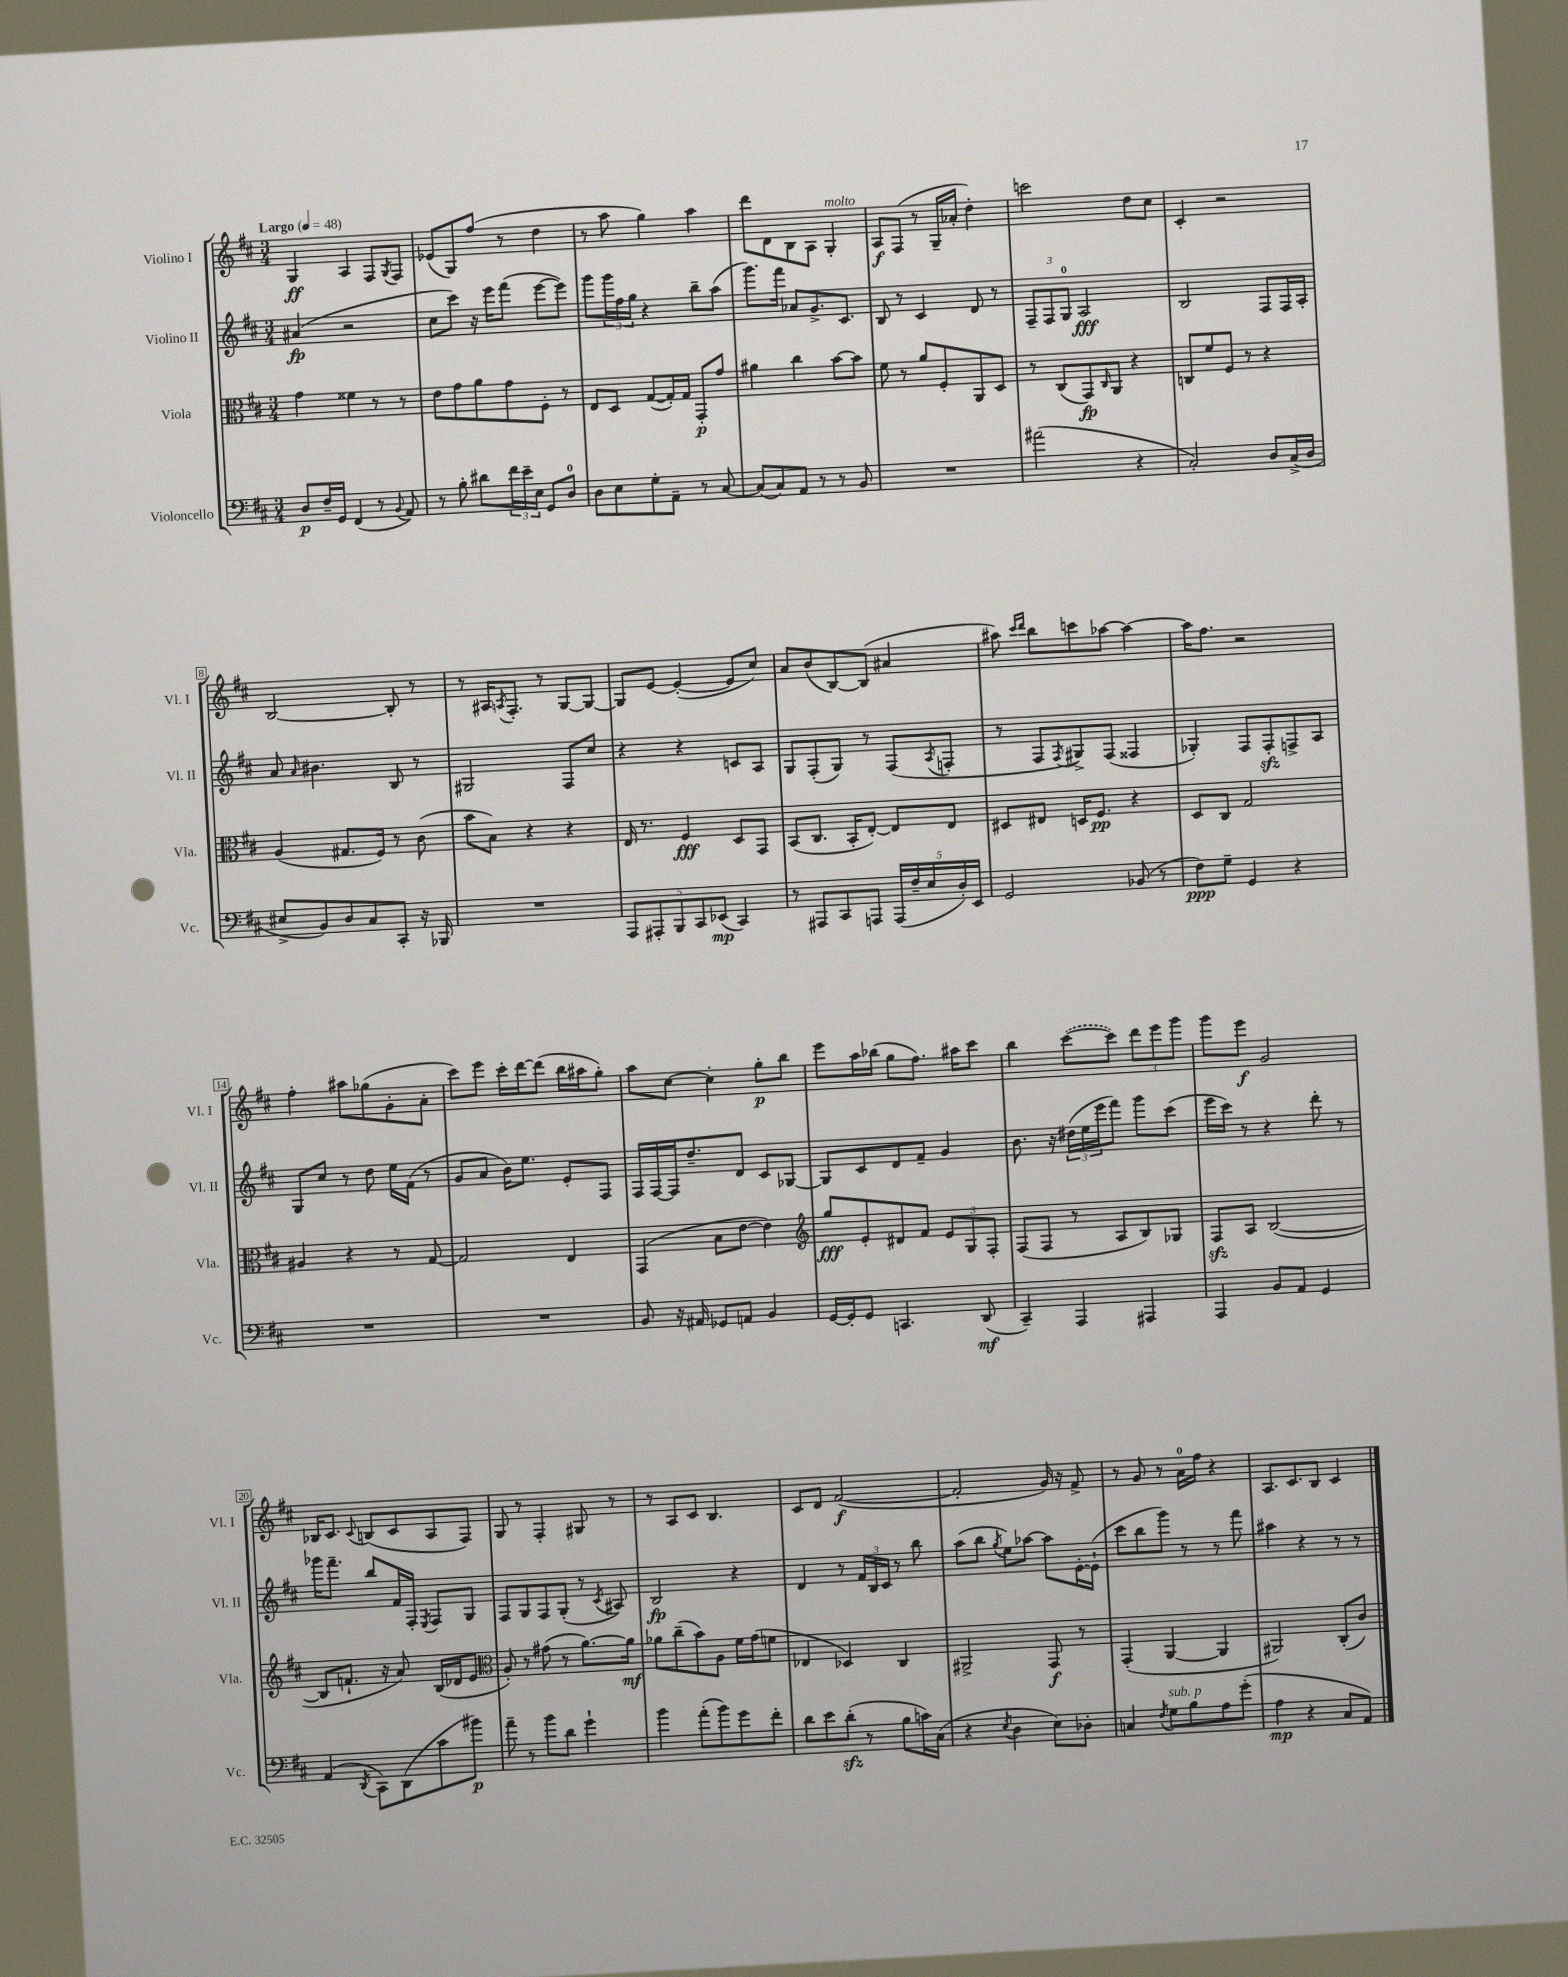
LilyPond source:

<<
\new StaffGroup <<
\new Staff = "s0" \with { instrumentName = "Violino I" shortInstrumentName = "Vl. I" } {
    \clef treble \key d \major \numericTimeSignature \time 3/4 \tempo "Largo" 4 = 48
    g4\ff a4 fis8 \acciaccatura { g8 } fis8 |
    ees'8( g8) fis''8( r8 d''4 |
    r8 a''8 g''4) a''4 |
    d'''8 d'8 b8 a8 g4-.^\markup { \italic "molto" } |
    a8\f fis8( r8 g16-- aes'16-. d''4-.) |
    c'''2 d''8 cis''8 |
    cis'4-. r2 |
    b2~ b8-. r8 |
    r8 ais16 \acciaccatura { a8 } fis8.-. r8 g8~ g8~ |
    g8 e'8~ e'4~-.( e'8 cis''8) |
    a'8 b'8( b8~) b8( ais'4 |
    ais''8) \grace { cis'''16 d'''16 } b''8 c'''8 aes''8~ aes''4~ |
    aes''16 fis''8. r2 |
    fis''4-. ais''8 ges''8( g'8-. a'8-. |
    cis'''8) e'''8 cis'''16-. d'''16~ d'''8( b''16 ais''16 g''8-.) |
    a''8 cis''8~ cis''4-. g''8-.\p b''8 |
    e'''8 a''16 bes''16( g''8 fis''8.) ais''16 cis'''8 |
    b''4 \once \slurDashed cis'''8~( cis'''8) \tuplet 3/2 { d'''8 e'''8 g'''8 } |
    g'''8 e'''8\f g'2 |
    bes16 cis'8. \appoggiatura { cis'8 } b8( cis'8 a8 fis8) |
    g8 r8 fis4-. gis8 r8 |
    r8 a8 cis'8 b4. |
    cis'8 d'8 fis'2~\f( |
    fis'2-. g'16) r16 fis'8-> |
    r8 g'8 r8 a'16-0 fis''16 r4 |
    a8. cis'8. b8 cis'4 \bar "|." |
}
\new Staff = "s1" \with { instrumentName = "Violino II" shortInstrumentName = "Vl. II" } {
    \clef treble \key d \major \numericTimeSignature \time 3/4
    ais'4\fp( r2 |
    cis''8 cis'''8) r16 e'''16 fis'''8( e'''8~ e'''8) |
    g'''8 \tuplet 3/2 { g'''16 fis''16 g''16 } r4 b''8-- a''8( |
    g'''8.) fis'''16 aes'8 g'8.-> cis'8. |
    b8 r8 cis'4 d'8 r8 |
    \tuplet 3/2 { fis8-- fis8 g8-0 } a2\fff |
    b2 fis8 fis16 a16-. |
    a'8 \grace { a'16 } bis'4. b8 r8 |
    gis2 fis8 cis''8 |
    r4 r4 c'8 a8 |
    g8 fis8-.( g8) r8 fis8( \acciaccatura { a8 } f8-. |
    r8 fis8 \acciaccatura { fis8 } gis8->) fis8( fisis4 |
    ges4-.) fis8 fis8-.\sfz f8-> a8 |
    g8 cis''8 r8 d''8 e''16 fis'16( r8 |
    g'8 a'8 b'16) e''8. e'8-. fis8 |
    fis16 fis16~ fis16 d''8.-- d'8 cis'8 ges8~ |
    ges8 cis'8 d'8 fis'8-- g'4 |
    b'8. r16 \tuplet 3/2 { dis''16( e''16 e'''16 } fis'''8) g'''8 cis'''8( |
    e'''16 cis'''16) r8 r4 d'''8-. r8 |
    ges'''16 fis'''8.-- b''8 fis'16 fis16-. \acciaccatura { e8 } fis8 g8 |
    fis8 g8 fis8 g8-.( r8 \acciaccatura { cis'8 } ais8) |
    b2\fp r4 |
    d'4 r8 \tuplet 3/2 { fis'16 b16 cis'16 } r8 b''8 |
    a''8( b''8 \acciaccatura { g''8 } e''8) aes''8~ aes''8 e'16~-. e'16-!( |
    cis'''8 b''8 g'''8) r8 r8 fis'''8 |
    ais''4 r4 r8 r8 \bar "|." |
}
\new Staff = "s2" \with { instrumentName = "Viola" shortInstrumentName = "Vla." } {
    \clef alto \key d \major \numericTimeSignature \time 3/4
    g'4 fisis'4 r8 r8 |
    e'8 g'8 a'8 g'8 fis8-. r8 |
    e8 d8 g8~( g16-.) g16 g,8-.\p g'8 |
    ais'4 cis''4 b'8~ b'8 |
    fis'8 r8 a'8 fis8-. a,8 d8 |
    r8 cis8( g,8\fp) \grace { cis16 } a,8 r4 |
    c8 fis'8 fis8 r8 r4 |
    a4( gis8. fis16) r8 cis'8( |
    b'8 b8) r4 r4 |
    e16 r8. fis4\fff d8 g,8 |
    b,8( cis8. b,16-. e8~-.) e8 e8 |
    dis8 eis8 d16 fis8.\pp r4 |
    d8 cis8 g2 |
    ais4 r4 r8 g8~ |
    g2 e4 |
    g,4( b8 e'8~ e'4) |
    \clef treble g''8\fff e'8-. dis'8 fis'8 \tuplet 3/2 { e'8 g8 fis8-. } |
    fis8( fis8 r8 a8 b8) ges8 |
    fis8\sfz a8 b2~( |
    b8 f'8.-! r16 a'8) b16( des'16 e'8 |
    \clef alto a8-.) r8 gis'8( r8 a'8.~) a'16\mf |
    aes'8 cis''8--( b'8) a8 fis'16 g'16( f'8 |
    ees4 des4) cis4 |
    ais,2-> g,8\f r8 |
    g,4-.( a,4~ a,4 |
    ais,2) cis8-.( cis'8) \bar "|." |
}
\new Staff = "s3" \with { instrumentName = "Violoncello" shortInstrumentName = "Vc." } {
    \clef bass \key d \major \numericTimeSignature \time 3/4
    d8\p fis16-- g,16 fis,4( r8 \appoggiatura { b,8 } a,8) |
    r8 b8-. dis'8 \tuplet 3/2 { fis'16 e'16-- e16 } g,8 d8-0 |
    d8 e8 g8-. a,8-- r8 cis8~ |
    cis8( cis8) a,8 r8 r8 b,8 |
    R2. |
    ais'2( r4 |
    cis2-.) d8 cis16->( d16 |
    eis8-> b,8) d8 cis8 cis,8-. r16 bes,,16 |
    R2. |
    \tuplet 5/4 { a,,8 ais,,8-. b,,8 cis,8 ees,8\mp( } cis,4) |
    r8 ais,,8 cis,8 a,,8 \tuplet 5/4 { a,,16( fis16-- e16 d16-.) e,16 } |
    g,2 bes,8( r8 |
    fis8\ppp) g8-- g,4 r4 |
    R2. |
    R2. |
    b,8 r16 ais,16 ges,8 a,8 b,4 |
    g,16~ g,16-. g,8 c,4. d,8\mf( |
    cis,4--) a,,4 ais,,4 |
    a,,4 b,8 a,8 g,4 |
    a,4( \acciaccatura { d,8 } cis,8) d,8( cis'8 bis'8\p) |
    a'8-- r8 b'8 d'8 g'4-! |
    b'4 a'8-.( b'8) g'8 fis'8-. |
    d'8 e'8 d'8-.\sfz( r8 b8 c'16) cis16( |
    r4 \acciaccatura { e8 } d4 e8) des8-. |
    c4 \acciaccatura { fis8 } g8^\markup { \italic "sub. p" } b8 a8 g'8-.( |
    a4\mp r4 cis8 a,8) \bar "|." |
}
>>
>>
\layout { \context { \Score \override BarNumber.stencil = #(make-stencil-boxer 0.1 0.3 ly:text-interface::print) } }
